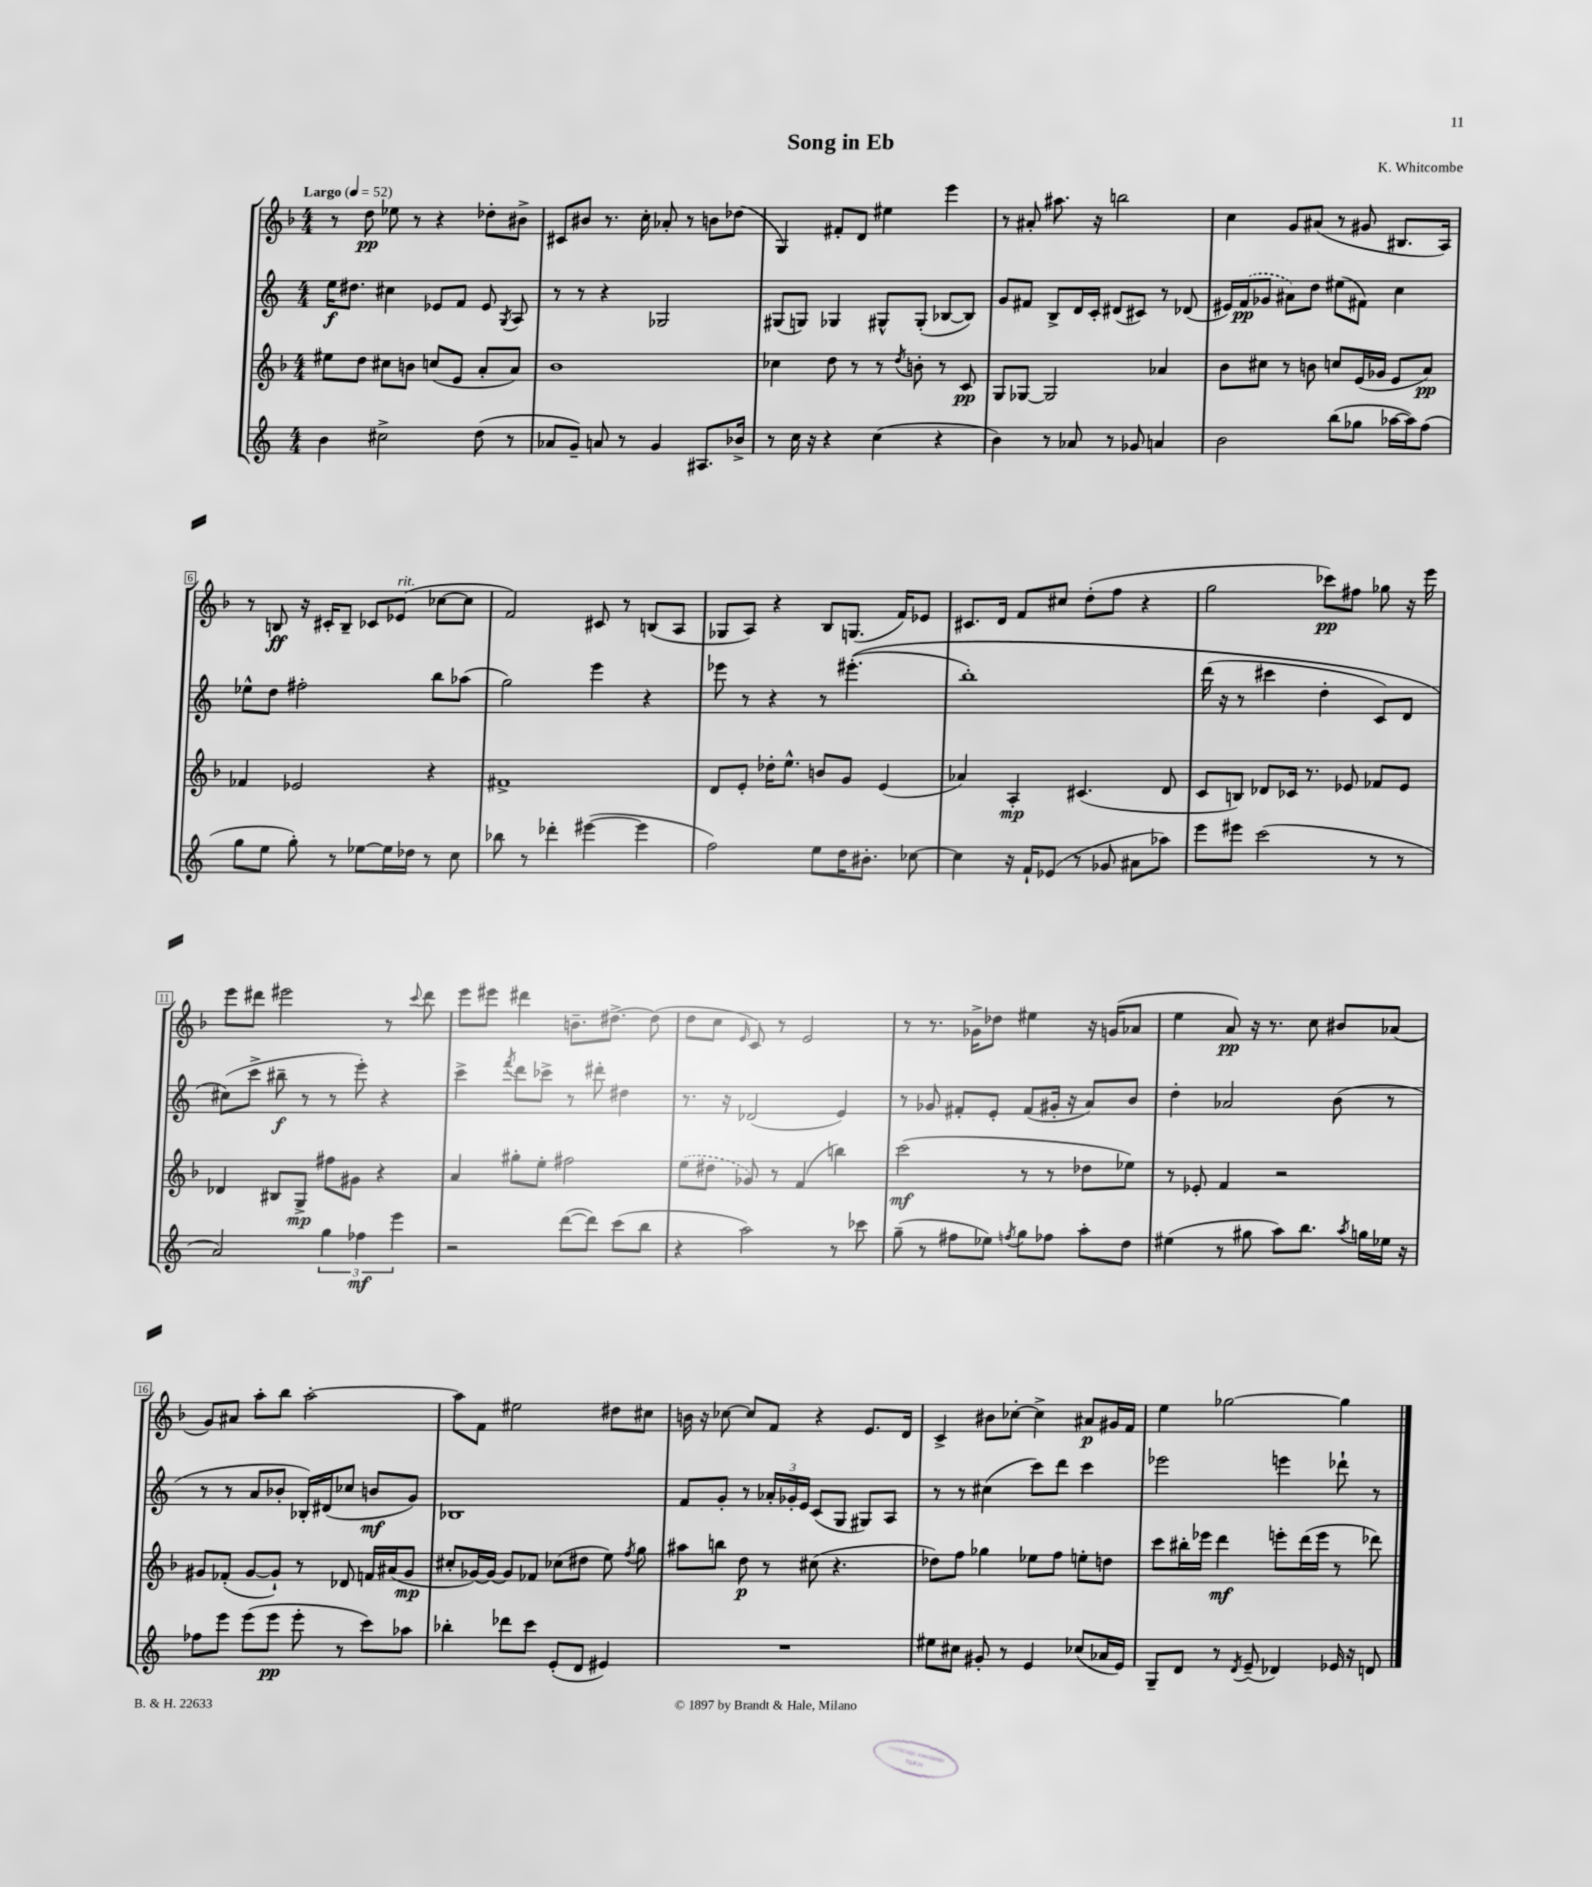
\header { title = "Song in Eb" composer = "K. Whitcombe" }
<<
\new StaffGroup <<
\new Staff = "s0" {
    \clef treble \key f \major \numericTimeSignature \time 4/4 \tempo "Largo" 4 = 52
    \autoBeamOff r8 d''8\pp ees''8 r8 r4 des''8[-. bis'8]-> |
    cis'8[ bis'8] r8. c''16-. aes'8-. r8 b'8[ des''8]( |
    g4) fis'8[-. d'8] eis''4 e'''4 |
    r8 ais'8-. ais''8. r16 b''2 |
    c''4 g'8[ ais'8]( r8 gis'8 bis8.[ a16]) |
    r8 b8\ff r16 cis'16[-. b8]-- ces'8[ ees'8]^\markup { \italic "rit." }( ces''8[~ ces''8] |
    f'2) cis'8 r8 b8[( a8] |
    ges8[ a8]) r4 bes8[ g8.]( f'16[) ees'8] |
    cis'8.[ d'16] f'8[ cis''8] d''8[-.( f''8] r4 |
    g''2 ces'''8[\pp) fis''8] ges''8 r16 e'''16 |
    e'''8[ dis'''8] eis'''2 r8 \appoggiatura { c'''8 } dis'''8 |
    e'''8[ eis'''8] dis'''4 b'8.[-- dis''8.]~-> dis''8( |
    d''8[ c''8] \grace { e'16 } c'8) r8 e'2 |
    r8 r8. ges'16[-> des''8] eis''4 r16 g'16[( aes'8] |
    e''4 a'8\pp) r16 r8. c''8 bis'8[ aes'8]( |
    g'8[) ais'8] a''8[-. bes''8] a''2~-. |
    a''8[ f'8] eis''2 dis''8[ cis''8] |
    b'16 r16 ces''8~ ces''8[ f'8] r4 e'8.[ d'16] |
    c'4-> bis'8[ ces''8]~-. ces''4-> ais'8[\p gis'16 f'16] |
    e''4 ges''2~ ges''4 \bar "|." |
}
\new Staff = "s1" {
    \clef treble \key c \major \numericTimeSignature \time 4/4
    \autoBeamOff e''16[\f dis''8.] cis''4 ees'8[ f'8] ees'8 \acciaccatura { g8 } a8 |
    r8 r8 r4 ges2 |
    gis8[( g8]) ges4 gis8[-^ gis8]-.( bes8[~ bes8]) |
    g'8[ fis'8] b8[-> d'16 c'16]-. dis'8[( cis'8]) r8 des'8( |
    eis'16[) \once \slurDashed f'16\pp( ges'8] ais'8[) d''8] eis''8[( fis'8]) c''4 |
    ees''8[-^ d''8] fis''2-. b''8[ aes''8]( |
    g''2) e'''4 r4 |
    ees'''8 r8 r4 r8 eis'''4.-.(\( |
    b''1-.) |
    d'''16( r16 r8 cis'''4 d''4-. c'8[) d'8] |
    cis''8[(\) c'''8]-> bis''8--\f r8 r8 e'''8-.) r4 |
    c'''4-> \acciaccatura { f'''8 } d'''8[ ces'''8]-> r8 dis'''8-. dis''4 |
    r8. r16 des'2( e'4) |
    r8 ges'8 fis'8[-. e'8]-. fis'8[( gis'16]-. r16 a'8[) b'8] |
    d''4-. aes'2 b'8( r8 |
    r8 r8 a'8[ bes'8]-. bes16[-.) dis'16( ces''8] b'8[\mf g'8]) |
    bes1 |
    f'8[ g'8]-. r8 \tuplet 3/2 { aes'16[-. ges'16-. e'16] } c'8[( g8] gis8[) a8] |
    r8 r8 cis''4( c'''8[) d'''8] c'''4 |
    ees'''2 e'''4 des'''8-! r8 \bar "|." |
}
\new Staff = "s2" {
    \clef treble \key f \major \numericTimeSignature \time 4/4
    \autoBeamOff eis''8[ d''8] cis''8[ b'8] c''8[( e'8] a'8[-. a'8]) |
    bes'1 |
    ces''4 d''8 r8 r8 \acciaccatura { d''8 } b'8-. r8 c'8\pp |
    g8[ ges8]~ ges2 aes'4 |
    bes'8[ cis''8] r8 b'8 c''8[ e'16( ges'16] e'8[ a'8]\pp) |
    fes'4 ees'2 r4 |
    fis'1-> |
    d'8[ e'8]-. des''16[-. e''8.]-^ b'8[ g'8] e'4( |
    aes'4) a4-.\mp cis'4.( d'8 |
    c'8[ b8]) des'8[ ces'16] r8. ees'8 fes'8[ ees'8] |
    des'4 bis8[ g8]->\mp fis''8[ gis'8] r4 |
    a'4 gis''8[-. e''8]-. fis''2 |
    \once \slurDashed e''8[( dis''8] ges'8) r8 f'4( b''4) |
    c'''2\mf( r8 r8 des''8[ ees''8]) |
    r8 ees'8-. f'4 r2 |
    gis'8[ fes'8]-.( gis'8[~ gis'8]-!) r8 des'8 f'16[ ais'16( gis'8]\mp |
    cis''8[-. ges'16~) ges'16]~ ges'8[ fes'8] ces''8[( dis''8] e''8) \acciaccatura { f''8 } g''8 |
    ais''8[ b''8] d''8\p r8 cis''8( r4. |
    des''8[) f''8] ges''4 ees''8[ f''8] e''8[-. d''8] |
    c'''8[ bis''16-. ees'''16] d'''4\mf e'''8[-. d'''16( e'''16] r8 des'''8) \bar "|." |
}
\new Staff = "s3" {
    \clef treble \key c \major \numericTimeSignature \time 4/4
    \autoBeamOff b'4 cis''2-> d''8( r8 |
    aes'8[ g'8]--) a'8 r8 g'4 ais8.[ bes'16]-> |
    r8 c''16 r16 r4 c''4( r4 |
    b'4) r8 aes'8 r8 ges'8 a'4 |
    b'2 b''8[( ges''8] aes''16[~ aes''16) f''8]( |
    g''8[ e''8] g''8-.) r8 ees''8[~ ees''16 des''16] r8 c''8 |
    bes''8 r8 des'''4-. eis'''4~( eis'''4 |
    f''2) e''8[ d''16 bis'8.]-. ces''8~ |
    ces''4 r16 f'16[-! ees'8]( r8 ges'8 ais'8[ aes''8]) |
    e'''8[ eis'''8] c'''2( r8 r8 |
    a'2) \tuplet 3/2 { g''4 fes''4\mf e'''4 } |
    r2 d'''8[~( d'''8]) c'''8[( b''8] |
    r4 a''2) r8 ces'''8 |
    g''8--( r8 fis''8[ ees''8]) \acciaccatura { f''8 } g''8[ fes''8] a''8[-. d''8] |
    eis''4( r8 gis''8 a''8[) b''8.] \acciaccatura { a''8 } g''16[ ees''16] r16 |
    fes''8[ e'''8] e'''8[( e'''8]\pp e'''8-. r8 c'''8[) aes''8] |
    bes''4-. des'''8[ c'''8] e'8[-.( d'8] eis'4) |
    R1 |
    eis''8[ cis''8] gis'8-. r8 e'4 ces''8[( aes'16 e'16]) |
    g8[-- d'8] r8 \acciaccatura { d'8 } e'8--( des'4) ees'16 r16 d'8 \bar "|." |
}
>>
>>
\layout { \context { \Score \override BarNumber.stencil = #(make-stencil-boxer 0.1 0.3 ly:text-interface::print) } }
